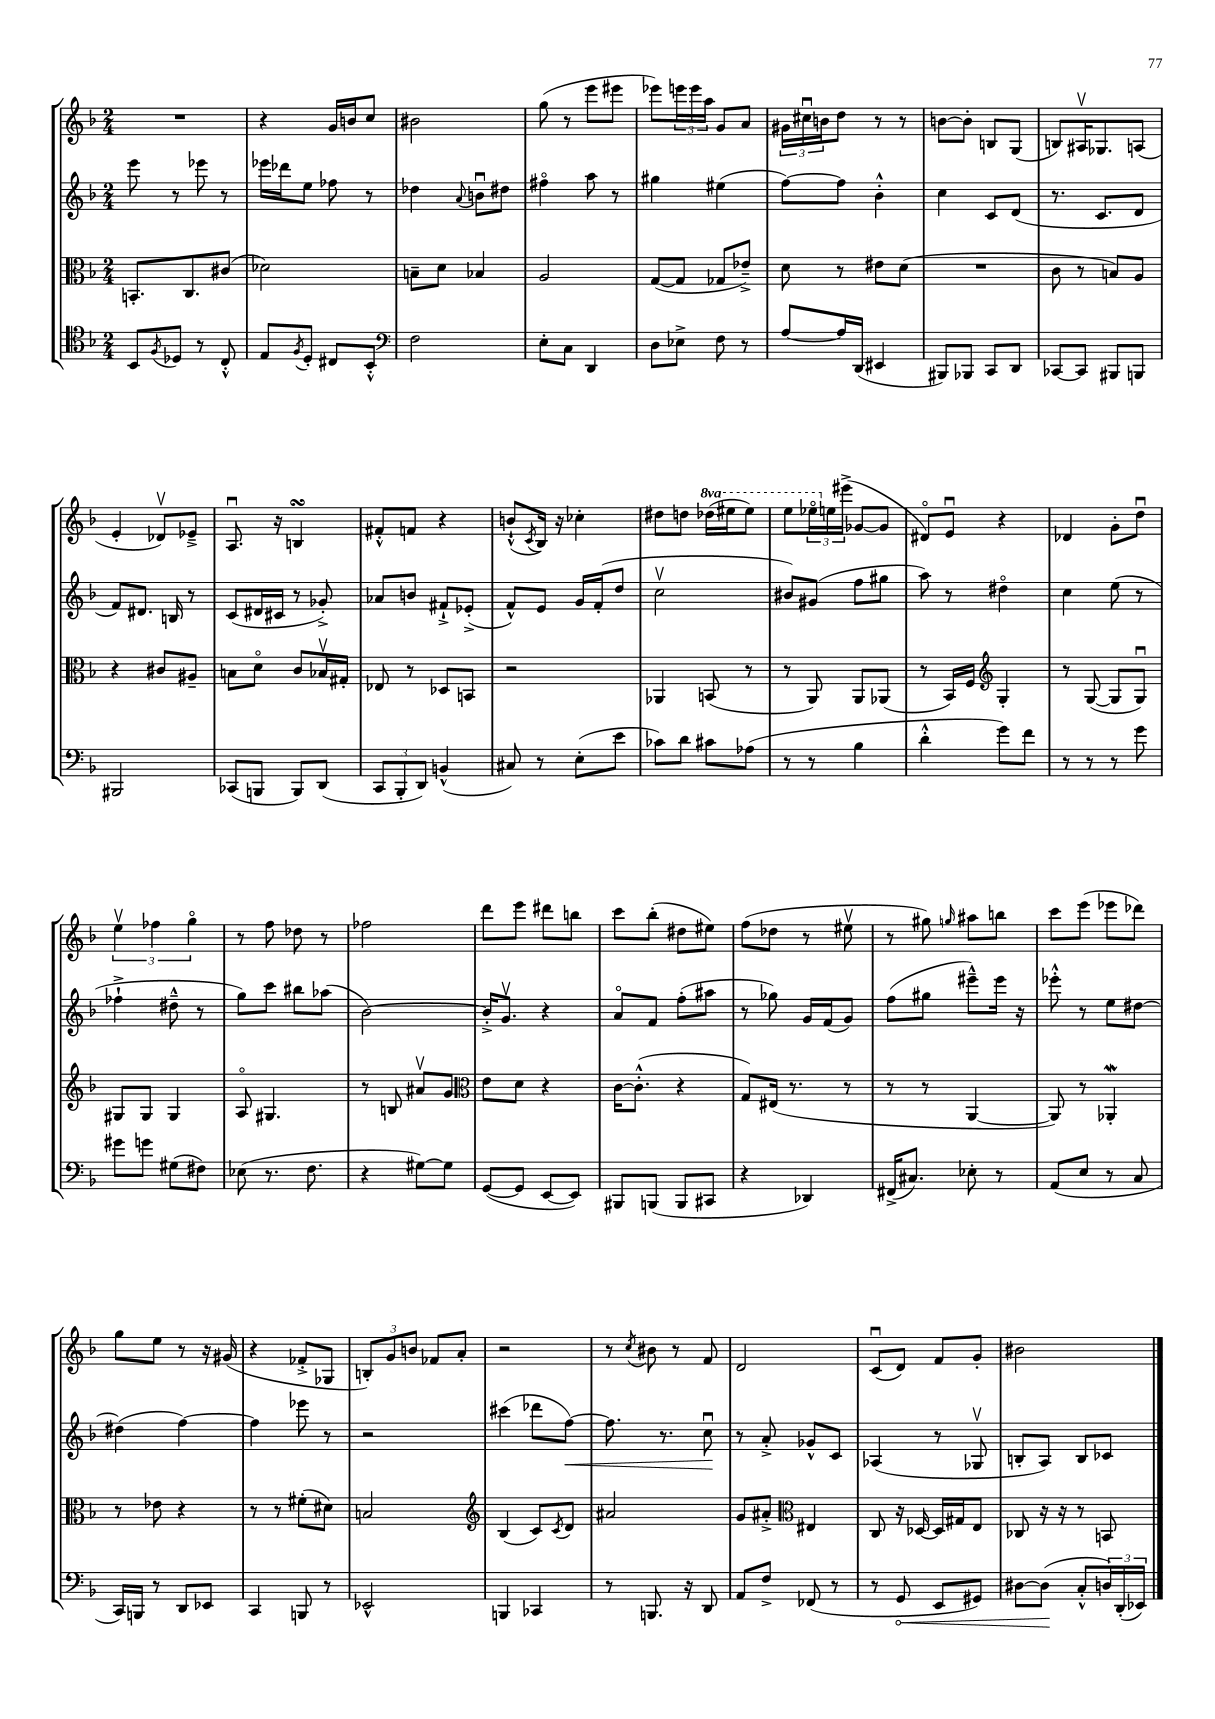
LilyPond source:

<<
\new StaffGroup <<
\new Staff = "s0" {
    \clef treble \key f \major \numericTimeSignature \time 2/4 \set Staff.ottavationMarkups = #ottavation-simple-ordinals
    R2 |
    r4 g'16 b'16 c''8 |
    bis'2 |
    g''8( r8 e'''8 eis'''8 |
    ees'''8) \tuplet 3/2 { e'''16 e'''16 a''16 } g'8 a'8 |
    \tuplet 3/2 { gis'16 cis''16\downbow b'16 } d''8 r8 r8 |
    b'8~ b'8-. b8 g8( |
    b8) ais16\upbow ges8. a8( |
    e'4-. des'8\upbow) ees'8---> |
    a8.\downbow r16 b4\turn |
    fis'8-.-^ f'8 r4 |
    b'8-!-^( \acciaccatura { c'8 } bes16) r16 ces''4-. |
    dis''8 d''8 \ottava #1 des'''16( eis'''16 eis'''8) |
    e'''8 \tuplet 3/2 { ees'''16\flageolet \ottava #0 e''!16 eis'''16->( } ges'8~ ges'8 |
    dis'8\flageolet) e'8\downbow r4 |
    des'4 g'8-. d''8\downbow |
    \tuplet 3/2 { e''4\upbow fes''4 g''4\flageolet } |
    r8 f''8 des''8 r8 |
    fes''2 |
    d'''8 e'''8 dis'''8 b''8 |
    c'''8 bes''8-.( dis''8 eis''8) |
    f''8( des''8 r8 eis''8\upbow |
    r8 gis''8) \grace { g''16 } ais''8 b''8 |
    c'''8 e'''8( ees'''8 des'''8) |
    g''8 e''8 r8 r16 gis'16( |
    r4 fes'8-.-> ges8 |
    \tuplet 3/2 { b8-.) g'8 b'8 } fes'8 a'8-. |
    r2 |
    r8 \acciaccatura { c''8 } bis'8 r8 f'8 |
    d'2 |
    c'8\downbow( d'8) f'8 g'8-. |
    bis'2 \bar "|." |
}
\new Staff = "s1" {
    \clef treble \key f \major \numericTimeSignature \time 2/4
    e'''8 r8 ees'''8 r8 |
    ees'''16 des'''16 e''8 fes''8 r8 |
    des''4 \appoggiatura { a'8 } b'8\downbow dis''8 |
    fis''4\flageolet a''8 r8 |
    gis''4 eis''4( |
    f''8~) f''8 bes'4-.-^ |
    c''4 c'8 d'8( |
    r8. c'8. d'8 |
    f'8) dis'8. b16 r8 |
    c'8( dis'16 cis'16 r8 ges'8-.->) |
    aes'8 b'8 fis'8-!-> ees'8-.->( |
    f'8-^) e'8 g'16 f'16-.( d''8 |
    c''2\upbow |
    bis'8) gis'8( f''8 gis''8 |
    a''8) r8 dis''4\flageolet |
    c''4 e''8( r8 |
    fes''4-!-> dis''8---^ r8 |
    g''8) c'''8 bis''8 aes''8( |
    bes'2~) |
    bes'16-.-> g'8.\upbow r4 |
    a'8\flageolet f'8 f''8-.( ais''8 |
    r8 ges''8) g'16 f'16( g'8) |
    f''8( gis''8 eis'''8---^) eis'''16 r16 |
    ees'''8-.-^ r8 e''8 dis''8~ |
    dis''4( f''4~) |
    f''4 ees'''8 r8 |
    r2 |
    cis'''4( des'''8 f''8~\<) |
    f''8. r8. c''8\downbow\! |
    r8 a'8-.-> ges'8-^ c'8 |
    aes4( r8 ges8\upbow |
    b8-. a8) b8 ces'8 \bar "|." |
}
\new Staff = "s2" {
    \clef alto \key f \major \numericTimeSignature \time 2/4
    b,8.-. c8. cis'8( |
    des'2) |
    b8-- d'8 bes4 |
    a2 |
    g8~( g8 ges8 ees'8--->) |
    d'8 r8 eis'8 d'8( |
    R2 |
    c'8 r8 b8) a8 |
    r4 cis'8 ais8-- |
    b8 d'8\flageolet c'8 bes16\upbow gis16-. |
    ees8 r8 des8 b,8 |
    r2 |
    aes,4 b,8( r8 |
    r8 a,8) a,8 aes,8( |
    r8 bes,16) f16 \clef treble g4-. |
    r8 g8~( g8 g8\downbow) |
    gis8 gis8 gis4 |
    a8\flageolet gis4. |
    r8 b8 ais'8\upbow g'8 |
    \clef alto e'8 d'8 r4 |
    c'16~ c'8.-.-^( r4 |
    g8) eis16( r8. r8 |
    r8 r8 a,4~ |
    a,8) r8 aes,4-.\mordent |
    r8 ees'8 r4 |
    r8 r8 fis'8-.( dis'8) |
    b2 |
    \clef treble bes4( c'8) \acciaccatura { c'8 } d'8 |
    ais'2 |
    g'8 ais'8-.-> \clef alto eis4 |
    c8 r16 des16~ des16 gis16 e8 |
    ces8 r16 r16 r8 b,8 \bar "|." |
}
\new Staff = "s3" {
    \clef tenor \key f \major \numericTimeSignature \time 2/4
    bes,8 \acciaccatura { f8 } des8 r8 c8-.-^ |
    e8 \acciaccatura { f8 } d8-. cis8 bes,8-.-^ |
    \clef bass f2 |
    e8-. c8 d,4 |
    d8 ees8-> f8 r8 |
    a8~ a16 d,16( eis,4 |
    bis,,8) bes,,8 c,8 d,8 |
    ces,8~ ces,8 bis,,8 b,,8 |
    bis,,2 |
    ces,8( b,,8 b,,8) d,8( |
    \tuplet 3/2 { c,8 bes,,8-. d,8) } b,4-^( |
    cis8) r8 e8-.( e'8 |
    ces'8) d'8 cis'8 aes8( |
    r8 r8 bes4 |
    d'4-.-^ g'8) f'8 |
    r8 r8 r8 g'8 |
    gis'8 g'8 gis8( fis8) |
    ees8( r8. f8. |
    r4 gis8~) gis8 |
    g,8~( g,8 e,8~ e,8) |
    bis,,8 b,,8( b,,8 cis,8 |
    r4 des,4) |
    fis,16->( cis8.) ees8-. r8 |
    a,8( e8 r8 c8 |
    c,16) b,,16 r8 d,8 ees,8 |
    c,4 b,,8 r8 |
    ees,2-^ |
    b,,4 ces,4 |
    r8 b,,8. r16 d,8 |
    a,8 f8-> fes,8( r8 |
    r8 \once \override Hairpin.circled-tip = ##t g,8\< e,8 gis,8) |
    dis8~ dis8\!( c8-.-^ \tuplet 3/2 { d16) d,16-.( ees,16) } \bar "|." |
}
>>
>>
\layout { \context { \Score \remove "Bar_number_engraver" } }
